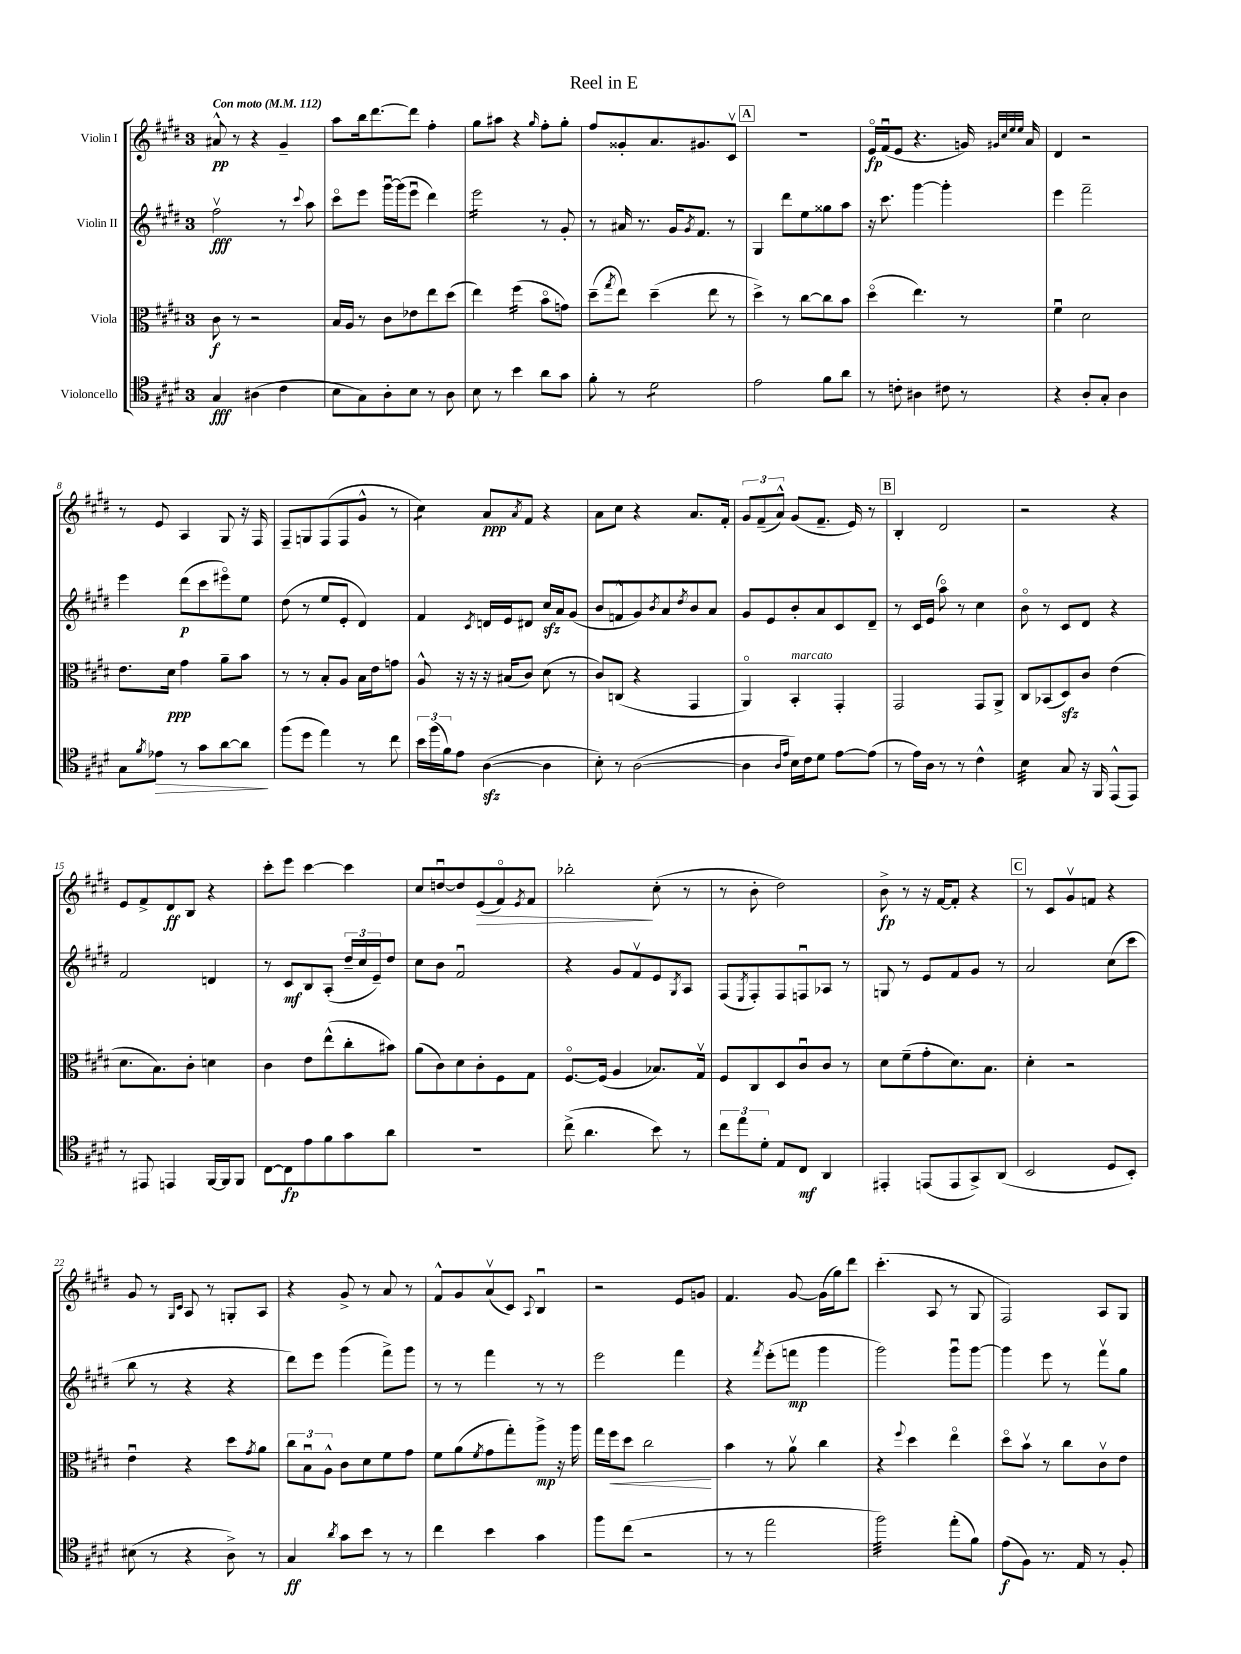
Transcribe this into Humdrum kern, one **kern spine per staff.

**kern	**kern	**kern	**kern
*staff4	*staff3	*staff2	*staff1
*clefC4	*clefC3	*clefG2	*clefG2
*k[f#c#g#d#]	*k[f#c#g#d#]	*k[f#c#g#d#]	*k[f#c#g#d#]
*M3/4	*M3/4	*M3/4	*M3/4
*MM112	*MM112	*MM112	*MM112
4G#/	8c#\	2ff#v\	8a#^^/
.	8r	.	8r
(4A#\	2r	.	4r
4c#\	.	8r	4g#~/
.	.	8qqccc#/	.
.	.	8aa\	.
=	=	=	=
8B\L	16B/LL	8ccc#o\L	8aa\L
.	16A/JJ	.	.
8G#\)	8r	8eee\J	16bb\k
.	.	.	[8.ddd#\
8A'\	8c#\L	[16ggg#u\LL	.
.	.	(16ggg#\]J	.
8B\J	8e-\	8eeeu\J	8ddd#\]J
8r	8ee\	4ddd#\)	4ff#'\
8A\	(8dd#\J	.	.
=	=	=	=
8B\	4ee\)	2eee\	8gg#\L
8r	.	.	8aa#\J
4b\	(4ff#\	.	4r
.	.	.	16qqgg#/
8a\L	8bo\L	8r	8ff#'\L
8g#\J	8g\J)	8g#'/	8gg#'\J
=	=	=	=
8f#'\	(8dd#~\L	8r	8ff#/L
.	8qgg#/	.	.
8r	8ee\J)	16a#/	8g##'/
.	.	8.r	.
2d#\	(4dd#~\	.	8.a/
.	.	16g#/LK	.
.	.	8qg#/	.
.	.	8.f#/J	8.g#/
.	8ee\	.	.
.	8r	8r	8c#v/J
=	=	=	=
2e\	4dd#^\)	4G#/	2.r
.	8r	8ddd#\L	.
.	[8cc#\L	8ee\	.
8f#\L	8cc#\]	8gg##\	.
8a\J	8b\J	8aa\J	.
=	=	=	=
8r	(4dd#o\	16r	16eo/LL
.	.	8.ccc#\	(16f#u/J
8c'\	.	.	8e/J
4A#\	4.ee\)	[4ggg#\	4.r
8c#\	.	4ggg#'\]	.
8r	8r	.	16g/)
.	.	.	32qqg#/LLL
.	.	.	32qqcc#/
.	.	.	32qqee/
.	.	.	32qqee/JJJ
.	.	.	16a/
=	=	=	=
4r	4f#u\	4eee\	4d#/
8A'/L	2d#\	2fff#~\	2r
8G#'/J	.	.	.
4A\	.	.	.
=	=	=	=
8G#\L	8.e\L	4eee\	8r
8qf#/	.	.	.
8e-\J	.	.	8e/
.	16d#\Jk	.	.
8r	4g#\	(8ddd#\L	4A/
8g#\L	.	8ccc#\	.
[8a\	8a~\L	8eee#o\)	8G#/
8a\]J	8b\J	8ee\J	16r
.	.	.	16F#/
=	=	=	=
(8ff#\L	8r	(8dd#\	8F#~/L
8dd#\J	8r	8r	8G/
4ee\)	8B'/L	8ee/L	(8F#/
.	8A/J	8e'/J	8F#/
8r	16B\LL	4d#/)	8g#^^/J
.	16e\J	.	.
8cc#\	8g\J	.	8r
=	=	=	=
24b\LL	8A^^/	4f#/	4cc#\)
(24ff#\	.	.	.
24f#\J)	.	.	.
8e\J	16r	.	.
.	16r	.	.
.	.	8qc#/	.
([4A\	16r	16d/LL	8a/L
.	(16B#/LK	16e/J	.
.	.	.	8qa/
.	8c#/J)	8d#/J	8f#/J
4A\]	(8d#\	16cc#/LL	4r
.	.	16a/J	.
.	8r	(8g#/J	.
=	=	=	=
8B'\)	8c#/L)	8b/L	8a\L
8r	(8C/J	8f^^/	8cc#\J
([2A\	4r	8g#/)	4r
.	.	8qb/	.
.	.	8a/	.
.	.	8qdd#/	.
.	4GG#/	8b/	8.a/L
.	.	8a/J	.
.	.	.	16f#'/Jk
=	=	=	=
4A\]	4AAo/)	8g#/L	12g#/L
.	.	.	(12f#~/
.	.	8e/	.
.	.	.	12a^^/J)
16qqA/LL	.	.	.
16qqe/JJ	.	.	.
16B\LL)	4BB'/	8b'/	(8g#/L
16c#\J	.	.	.
8d#\J	.	8a/	8.f#~/J
[8e\L	4GG#'/	8c#/	.
.	.	.	16e/)
(8e\]J	.	8d#~/J	8r
=	=	=	=
8r	2GG#/	8r	4B'/
16e\LL)	.	16c#/LL	.
16A\JJ	.	(16e/JJ	.
8r	.	8aao\)	2d#/
8r	.	8r	.
4c#^^\	8GG#/L	4cc#\	.
.	8AA^/J	.	.
=	=	=	=
4B\	8C#/L	8bo\	2r
.	(8BB-/	8r	.
8G#/	8D#/)	8c#/L	.
16r	8c#/J	8d#/J	.
16FF#/	.	.	.
(8EE^^/L	(4e\	4r	4r
8EE/J)	.	.	.
=	=	=	=
8r	8.d#\L	2f#/	8e/L
8EE#/	.	.	8f#^/
.	8.B\)	.	.
4EE/	.	.	8d#/
.	8c#'\J	.	8B/J
[16FF#/LL	4d\	4d/	4r
16FF#/]J	.	.	.
8FF#/J	.	.	.
=	=	=	=
[8C#\L	4c#\	8r	8ccc#'\L
8C#\]	.	8c#/L	8eee\J
8e\	8e\L	8B/	[4ccc#\
8f#\	(8ee^^\	(8A'/J	.
8g#\	8cc#'\	24dd#~/LL	4ccc#\]
.	.	24cc#/	.
.	.	24e~/J)	.
8a\J	8b#\J)	8dd#/J	.
=	=	=	=
2.r	(8a\L	8cc#\L	8cc#/L
.	8c#\)	8b\J	[8ddu/
.	8d#\	2f#u/	8dd/]
.	8c#'\	.	(8e/
.	8F#\	.	8f#o/)
.	.	.	8qe/
.	8G#\J	.	8f#/J
=	=	=	=
(8cc#^\	[8.F#o/L	4r	2bb-'\
4.a\	.	.	.
.	(16F#/]Jk	.	.
.	4A/	8g#/L	.
.	.	8f#v/	.
8b\)	8.B-/L)	8e/	(8cc#'\
.	.	8qG#/	.
8r	.	8A/J	8r
.	16G#v/Jk	.	.
=	=	=	=
12cc#\L	8F#/L	(8F#/L	8r
12ee\	.	.	.
.	.	8qE/	.
.	8C#/	8F#'/)	8b'\
12d#'\J	.	.	.
8E/L	8D#/	8F#/	2dd#\)
8C#/J	8c#u/	8Fu/	.
4AA/	8c#/J	8A-/J	.
.	8r	8r	.
=	=	=	=
4EE#'/	8d#\L	8G/	8b^\
.	(8f#~\	8r	8r
(8EE/L	8g#'\	8e/L	16r
.	.	.	[16f#/LK
8EE/	8.d#\)	8f#/	8f#'/]J
8GG#^/)	.	8g#/J	4r
.	8.B\J	.	.
(8AA/J	.	8r	.
=	=	=	=
2BB/	4d#'\	2a/	8r
.	.	.	8c#/L
.	2r	.	8g#v/
.	.	.	8f/J
8D#/L	.	(8cc#\L	4r
8BB'/J)	.	8ccc#\J	.
=	=	=	=
(8B#\	4eu\	8bb\	8g#/
8r	.	8r	8r
.	.	.	16qqG#/LL
.	.	.	16qqc#/JJ
4r	4r	4r	8A/
.	.	.	8r
8A^\)	8dd#\L	4r	8G'/L
.	8qg#/	.	.
8r	8a\J	.	8A/J
=	=	=	=
4G#/	12cc#\L	8ddd#\L)	4r
.	12Bu\	.	.
.	.	8eee\J	.
.	12A^^\J	.	.
8qa/	.	.	.
8g#\L	8c#\L	(4ggg#\	8g#^/
8b\J	8d#\	.	8r
8r	8f#\	8fff#^\L)	8a/
8r	8g#\J	8ggg#\J	8r
=	=	=	=
4cc#\	8f#\L	8r	8f#^^/L
.	(8a\	8r	8g#/
.	8qf#/	.	.
4b\	8g#\	4fff#\	(8av/
.	8gg#'\)	.	8c#/J)
.	.	.	8qqA/
4g#\	8aa^\J	8r	4Bu/
.	16r	8r	.
.	16aa\	.	.
=	=	=	=
8ff#\L	16gg#\LL	2eee\	2r
.	16ff#\J	.	.
(8cc#\J	8dd#\J	.	.
2r	2cc#\	.	.
.	.	4fff#\	8e/L
.	.	.	8g/J
=	=	=	=
8r	4b\	4r	4.f#/
8r	.	.	.
.	.	8qfff#/	.
2ee\	8r	(8eee'\L	.
.	8av\	8fff\J	[8g#/
.	4cc#\	4ggg#\	(16g#\]LL
.	.	.	16gg#\J)
.	.	.	8ddd#\J
=	=	=	=
2ff#\)	4r	2ggg#\)	(4.ccc#'\
.	8qqff#/	.	.
.	4dd#\	.	.
.	.	.	8A/
(8ee'\L	4eeo\	8ggg#u\L	8r
8f#\J)	.	[8ggg#\J	8G#/
=	=	=	=
(8e\L	8dd#o\L	4ggg#\]	2F#/)
8F#\J)	8bv\J	.	.
8.r	8r	8eee\	.
.	8cc#\L	8r	.
16E/	.	.	.
8r	8c#v\	8fff#v\L	8A/L
8F#'/	8e\J	8gg#\J	8G#/J
==	==	==	==
*-	*-	*-	*-
